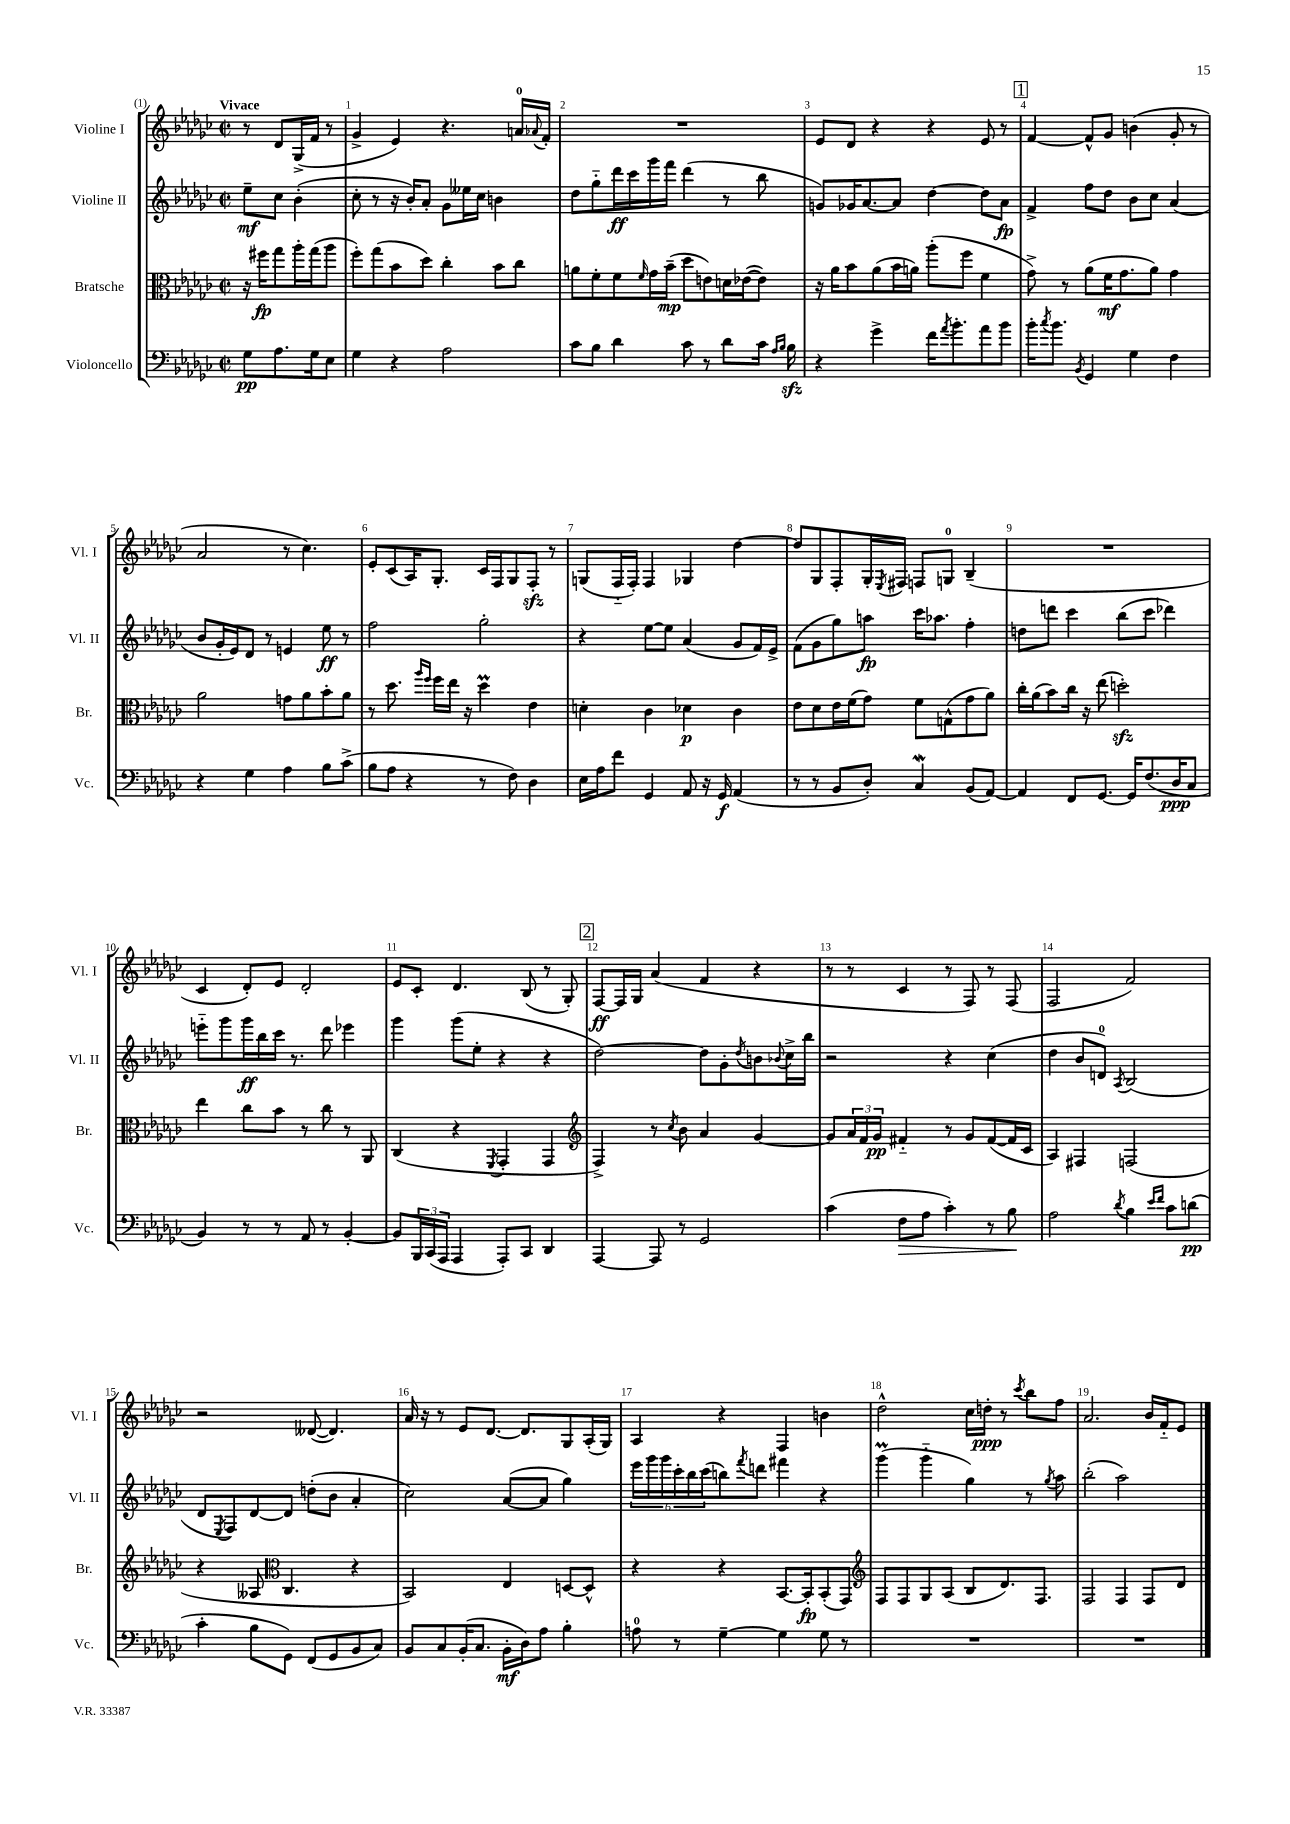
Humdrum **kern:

**kern	**kern	**kern	**kern
*staff4	*staff3	*staff2	*staff1
*clefF4	*clefC3	*clefG2	*clefG2
*k[b-e-a-d-g-c-]	*k[b-e-a-d-g-c-]	*k[b-e-a-d-g-c-]	*k[b-e-a-d-g-c-]
*M2/2	*M2/2	*M2/2	*M2/2
*met(c|)	*met(c|)	*met(c|)	*met(c|)
8G-	16r	8ee-~	8r
.	16ff#	.	.
8.A-	8gg-	8cc-	8d-
.	16aa-'	(4b-'	(16G-^
16G-	(16gg-	.	16f
8E-	8aa-	.	8r
=	=	=	=
4G-	8ff')	8cc-'	4g-^
.	(8gg-	8r	.
4r	8b-	16r	4e-)
.	.	16b-')	.
.	8dd-)	8a-'	.
2A-	4cc-'	8g-	4.r
.	.	16ee--	.
.	.	16cc-	.
.	8b-	4b	.
.	8cc-	.	16a
.	.	.	8qqa-
.	.	.	16f'
=	=	=	=
8c-	8a	8dd-	1r
8B-	8f'	8gg-'~	.
4d-	8f	16ddd-	.
.	.	16ccc-	.
.	16qqf	.	.
.	16g-	16ggg-	.
.	(16b-~	16fff	.
8c-	8dd-	(4ddd-	.
8r	8e)	.	.
8d-	16d	8r	.
.	([16e-	.	.
16c-	8e-])	8bb-	.
16qqA-	.	.	.
16qqB-	.	.	.
16B-	.	.	.
=	=	=	=
4r	16r	8g)	8e-
.	16a-	.	.
.	8b-	16g-	8d-
.	.	[8.a-	.
4g-^	(8a-	.	4r
.	16b-	8a-]	.
.	16a)	.	.
16f	(8aa-'	[4dd-	4r
8qa-	.	.	.
8.b-'	.	.	.
.	8ff	.	.
8a-	4f	8dd-]	8e-
8b-	.	8a-	8r
=	=	=	=
16b-'	8g-^)	4f^	[4f
8qcc-	.	.	.
8.b-	.	.	.
.	8r	.	.
8qBB-	.	.	.
4GG-	(8a-	8ff	8f^^]
.	16f	8dd-	8g-
.	8.g-	.	.
4G-	.	8b-	(4b
.	8a-)	8cc-	.
4F	4g-	(4a-	8g-'
.	.	.	8r
=	=	=	=
4r	2a-	8b-	2a-
.	.	16g-'	.
.	.	16e-)	.
4G-	.	8d-	.
.	.	8r	.
4A-	8g	4e	8r
.	8a-	.	4.cc-)
8B-	8b-'	8ee-	.
(8c-^	8a-	8r	.
=	=	=	=
8B-	8r	2ff	8e-'
8A-	8.dd-	.	(8c-
4r	.	.	16A-)
.	16qqaa-	.	.
.	16qqff	.	.
.	16ff	.	8.G-'
.	16ee-	.	.
.	16r	.	.
8r	4dd-	2gg-'	16c-
.	.	.	16F
8F)	.	.	8G-
4D-	4e-	.	8F'
.	.	.	8r
=	=	=	=
16E-	4d'	4r	(8G
16A-	.	.	.
8f	.	.	16F'~
.	.	.	16F')
4GG-	4c-	[8ee-	4F
.	.	8ee-]	.
8AA-	4d-	(4a-	4G-
16r	.	.	.
16GG-	.	.	.
(4AA-	4c-	8g-	[4dd-
.	.	16f)	.
.	.	16e-^	.
=	=	=	=
8r	8e-	(8f	8dd-]
8r	8d-	8g-	8G-
8BB-	16e-	8gg-)	8F'
.	(16f	.	.
8D-')	8g-)	8aa	16G-'
.	.	.	8qE-
.	.	.	16F#
4C-	8f	16ccc-	8F
.	.	8.aa-	.
.	(8G^^	.	8G
(8BB-	8g-	4ff'	(4B-~
[8AA-)	8a-)	.	.
=	=	=	=
4AA-]	16cc-'	8dd	1r
.	(16a-	.	.
.	8b-)	8ddd	.
8FF	16cc-	4ccc-	.
.	16r	.	.
[8.GG-	(8ee-	.	.
.	2dd')	(8bb-	.
16GG-]	.	.	.
(8.F	.	8ccc-	.
.	.	4ddd-)	.
16D-	.	.	.
8C-	.	.	.
=	=	=	=
4BB-)	4ee-	8eee'~	4c-
.	.	8ggg-	.
8r	8cc-	16ggg-	8d-')
.	.	16bb-	.
8r	8b-	16ccc-	8e-
.	.	8.r	.
8AA-	8r	.	2d-'
8r	8cc-	8ddd-	.
[4BB-'	8r	4eee-	.
.	8AA-	.	.
=	=	=	=
8BB-]	(4C-	4ggg-	8e-
24BBB-	.	.	8c-'
(24CC-	.	.	.
24AAA-	.	.	.
4AAA-	4r	(8ggg-	4.d-
.	.	8ee-'	.
.	8qFF	.	.
8AAA-')	4GG-'	4r	.
8CC-	.	.	(8B-
4DD-	4GG-	4r	8r
.	.	.	8G-')
=	=	=	=
*	*clefG2	*	*
[4AAA-	4F^)	[2dd-)	[8F
.	.	.	16F]
.	.	.	16G-
8AAA-]	8r	.	(4a-
.	8qcc-	.	.
8r	8b-	.	.
2GG-	4a-	8dd-]	4f
.	.	8g-'	.
.	.	8qdd-	.
.	[4g-	8b	4r
.	.	8qqb-	.
.	.	16cc-^	.
.	.	16bb-	.
=	=	=	=
(4c-	8g-]	2r	8r
.	24a-	.	8r
.	24f	.	.
.	24g-	.	.
8F	4f#'~	.	4c-
8A-	.	.	.
4c-')	8r	4r	8r
.	8g-	.	8F)
8r	([8f#	(4cc-	8r
8B-	16f#]	.	(8F
.	16c-	.	.
=	=	=	=
2A-	4A-)	4dd-	2F
.	4F#	8b-	.
.	.	8d)	.
8qd-	.	8qA-	.
4B-	(2F	(2B-	2f)
16qqe-	.	.	.
16qqf	.	.	.
8c-	.	.	.
(8d	.	.	.
=	=	=	=
4c-'	4r	8d-	2r
.	.	8qE-	.
.	.	8F)	.
8B-	8A--	[8d-	.
*	*clefC3	*	*
8GG-)	4.C-	8d-]	.
(8FF	.	(8dd'	([8d--
8GG-	.	8b-	4.d--])
8BB-	4r	4a-'	.
8C-)	.	.	.
=	=	=	=
8BB-	2BB-)	2cc-)	16a-
.	.	.	16r
8C-	.	.	8r
(16BB-'	.	.	8e-
8.C-	.	.	.
.	.	.	[8.d-
16BB-'	4E-	([8a-	.
16D-)	.	.	8.d-]
8A-	.	8a-]	.
4B-'	[8D	4gg-)	8G-
.	8D^^]	.	(16A-'
.	.	.	16G-)
=	=	=	=
8A	4r	24eee-	4A-
.	.	24ggg-	.
.	.	24ggg-	.
8r	.	24ccc-'	.
.	.	24bb-	.
.	.	(24ccc-	.
[4G-~	4r	8bb)	4r
.	.	8qfff	.
.	.	8ddd	.
4G-]	[8.BB-	4fff#	4F
.	16BB-']	.	.
8G-	(8BB-'	4r	4b
8r	8GG-)	.	.
=	=	=	=
*	*clefG2	*	*
1r	8F	(4ggg-	2dd-^^
.	8F	.	.
.	8G-	4ggg-'~	.
.	(8A-	.	.
.	8B-	4gg-)	16cc-
.	.	.	16dd'
.	8.d-)	.	8r
.	.	.	8qccc-
.	.	8r	8bb-
.	8.F	.	.
.	.	8qgg-	.
.	.	8aa-	8ff
=	=	=	=
1r	2F	(2bb-'	2.a-
.	4F	2aa-)	.
.	8F	.	16b-
.	.	.	16f'~
.	8d-	.	8e-
==	==	==	==
*-	*-	*-	*-
